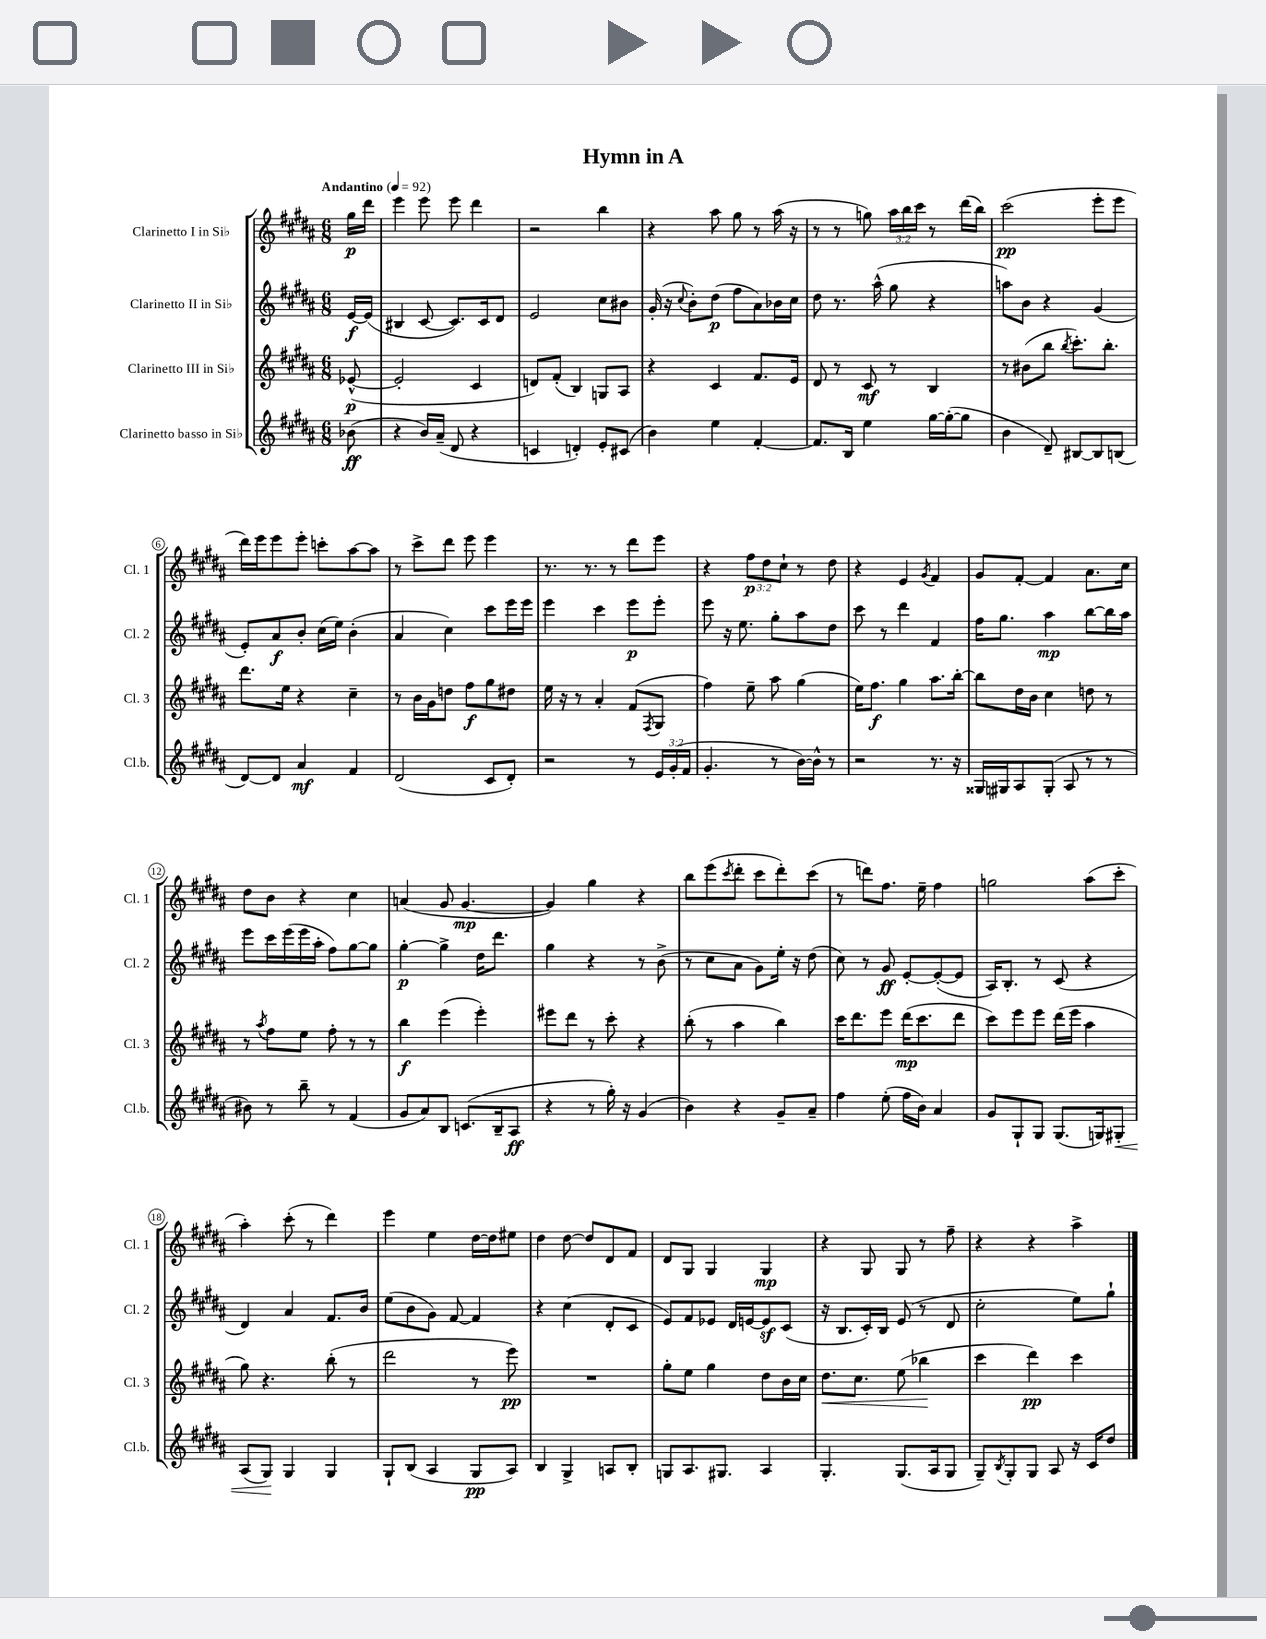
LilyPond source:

\header { title = "Hymn in A" }
<<
\new StaffGroup <<
\new Staff = "s0" \with { instrumentName = "Clarinetto I in Sib" shortInstrumentName = "Cl. 1" } {
    \clef treble \key b \major \numericTimeSignature \time 6/8 \override Staff.TupletNumber.text = #tuplet-number::calc-fraction-text \partial 8 \tempo "Andantino" 4 = 92
    gis''16\p dis'''16 |
    e'''4 e'''8 e'''8 dis'''4 |
    r2 b''4 |
    r4 ais''8 gis''8 r8 ais''16( r16 |
    r8 r8 g''8) \tuplet 3/2 { ais''16 b''16 cis'''16 } r8 dis'''16( b''16) |
    cis'''2\pp( e'''8-. e'''8 |
    dis'''16) e'''16 e'''8 e'''8-. c'''8-. ais''8~ ais''8 |
    r8 cis'''8-> dis'''8 e'''8 e'''4 |
    r8. r8. r8 dis'''8 e'''8 |
    r4 \tuplet 3/2 { fis''8\p dis''8 cis''8-! } r8 dis''8 |
    r4 e'4 \acciaccatura { gis'8 } fis'4 |
    gis'8 fis'8~-. fis'4 ais'8. cis''16 |
    dis''8 b'8 r4 cis''4 |
    a'4( gis'8 gis'4.~\mp |
    gis'4) gis''4 r4 |
    b''8 e'''8( \acciaccatura { cis'''8 } dis'''8-. cis'''8 dis'''8-.) cis'''8( |
    r8 d'''8) fis''8. e''16-- fis''4 |
    g''2 ais''8( cis'''8-. |
    ais''4-.) cis'''8-.( r8 dis'''4) |
    e'''4 e''4 dis''16~ dis''16 eis''8 |
    dis''4 dis''8~ dis''8 dis'8 fis'8 |
    dis'8 gis8 gis4 gis4\mp |
    r4 gis8 gis8 r8 fis''8-- |
    r4 r4 ais''4-> \bar "|." |
}
\new Staff = "s1" \with { instrumentName = "Clarinetto II in Sib" shortInstrumentName = "Cl. 2" } {
    \clef treble \key b \major \numericTimeSignature \time 6/8 \partial 8
    e'16~\f e'16( |
    bis4 cis'8~ cis'8.) cis'16 dis'8 |
    e'2 cis''8 bis'8 |
    gis'16-.( r16 \appoggiatura { cis''8 } b'8-.) dis''8\p( fis''8 ais'8) bes'16 cis''16 |
    dis''8 r8. ais''16-^( gis''8 r4 |
    a''8) b'8 r4 gis'4( |
    e'8-.) ais'8\f b'8-. cis''16( e''16) b'4-.( |
    ais'4 cis''4) cis'''8 e'''16 e'''16 |
    e'''4 cis'''4 e'''8\p e'''8-. |
    e'''8 r16 e''8. gis''8-. ais''8 dis''8 |
    cis'''8 r8 dis'''4 fis'4 |
    fis''16 gis''8. ais''4\mp b''8~ b''16 ais''16 |
    e'''8 cis'''16 e'''16( e'''16 ais''16-. fis''8) gis''8~ gis''8 |
    gis''4~-.\p gis''4-> dis''16 dis'''8. |
    gis''4 r4 r8 b'8->( |
    r8 cis''8 ais'8 gis'8) e''16-. r16 dis''8( |
    cis''8) r8 gis'8\ff e'8~-. e'8~-.( e'8 |
    ais16) b8.-. r8 cis'8( r4 |
    dis'4) ais'4 fis'8. b'16 |
    e''8( b'8 gis'8) fis'8~ fis'4 |
    r4 cis''4( dis'8-. cis'8 |
    e'8) fis'8 ees'8 dis'16 e'16~ e'8\sf cis'8( |
    r16 b8. cis'16-.) b16 e'8( r8 dis'8 |
    cis''2-. e''8) gis''8-! \bar "|." |
}
\new Staff = "s2" \with { instrumentName = "Clarinetto III in Sib" shortInstrumentName = "Cl. 3" } {
    \clef treble \key b \major \numericTimeSignature \time 6/8 \partial 8
    ees'8~-^\p( |
    ees'2-. cis'4 |
    d'8) fis'8-.( b4) g8 ais8 |
    r4 cis'4 fis'8. e'16 |
    dis'8 r8 cis'8\mf r8 b4 |
    r8 bis'8( b''8 \acciaccatura { b''8 } cis'''8.-.) b''8.-. |
    dis'''8. e''16 r4 cis''4-- |
    r8 b'16 gis'16 d''8 fis''8\f gis''8 dis''8 |
    e''16 r16 r8 ais'4-. fis'8( \acciaccatura { fis8 } gis8 |
    fis''4) e''8-- ais''8 gis''4( |
    e''16) fis''8.\f gis''4 ais''8. b''16~-. |
    b''8 dis''16 b'16 cis''4 d''8 r8 |
    r8 \acciaccatura { ais''8 } fis''8 e''8 fis''8-. r8 r8 |
    b''4\f e'''4( e'''4-.) |
    eis'''8 dis'''8 r8 cis'''8-. r4 |
    b''8-.( r8 ais''4 b''4) |
    cis'''16 dis'''8. e'''8 dis'''16\mp( cis'''8. dis'''8 |
    cis'''8) e'''8 e'''8 dis'''16( e'''16 ais''4 |
    gis''8) r4. b''8-.( r8 |
    dis'''2 r8 e'''8\pp) |
    R2. |
    gis''8-. e''8 gis''4 dis''8 b'16 cis''16 |
    dis''8.\< cis''8. e''8( bes''4\! |
    cis'''4 dis'''4\pp) cis'''4 \bar "|." |
}
\new Staff = "s3" \with { instrumentName = "Clarinetto basso in Sib" shortInstrumentName = "Cl.b." } {
    \clef treble \key b \major \numericTimeSignature \time 6/8 \override Staff.TupletNumber.text = #tuplet-number::calc-fraction-text \partial 8
    bes'8\ff( |
    r4 b'16) ais'16--( dis'8 r4 |
    c'4 d'4-.) e'8-. cis'8( |
    b'4) e''4 fis'4~-. |
    fis'8. b16 e''4 gis''16~ gis''16~-.( gis''8 |
    b'4 dis'8--) bis8~ bis8 b8( |
    dis'8~) dis'8 ais'4\mf fis'4 |
    dis'2( cis'8 dis'8-.) |
    r2 r8 \tuplet 3/2 { e'16 gis'16-.( fis'16 } |
    gis'4.-. r8 b'16~) b'16-^ r8 |
    r2 r8. r16 |
    gisis16 gis16 ais8 gis8-.( ais8 r8 r8 |
    bis'8) r8 b''8-- r8 fis'4( |
    gis'8 ais'8) b8 c'8.( b16-- ais8\ff |
    r4 r8 gis''16-.) r16 gis'4( |
    b'4) r4 gis'8-- ais'8-- |
    fis''4 e''8-.( fis''16 b'16) ais'4 |
    gis'8 gis8-! gis8 gis8.( g16) gis8-.\< |
    ais8( gis8\!) gis4 gis4 |
    gis8-! b8( ais4 gis8\pp ais8) |
    b4 gis4-> a8 b8-. |
    g8 ais8. gis8. ais4 |
    gis4.-. gis8.( ais16 gis8 |
    gis8--) \acciaccatura { b8 } gis8-. gis8 ais8 r16 cis'16 dis''8 \bar "|." |
}
>>
>>
\layout { \context { \Score \override BarNumber.stencil = #(make-stencil-circler 0.1 0.3 ly:text-interface::print) } }
